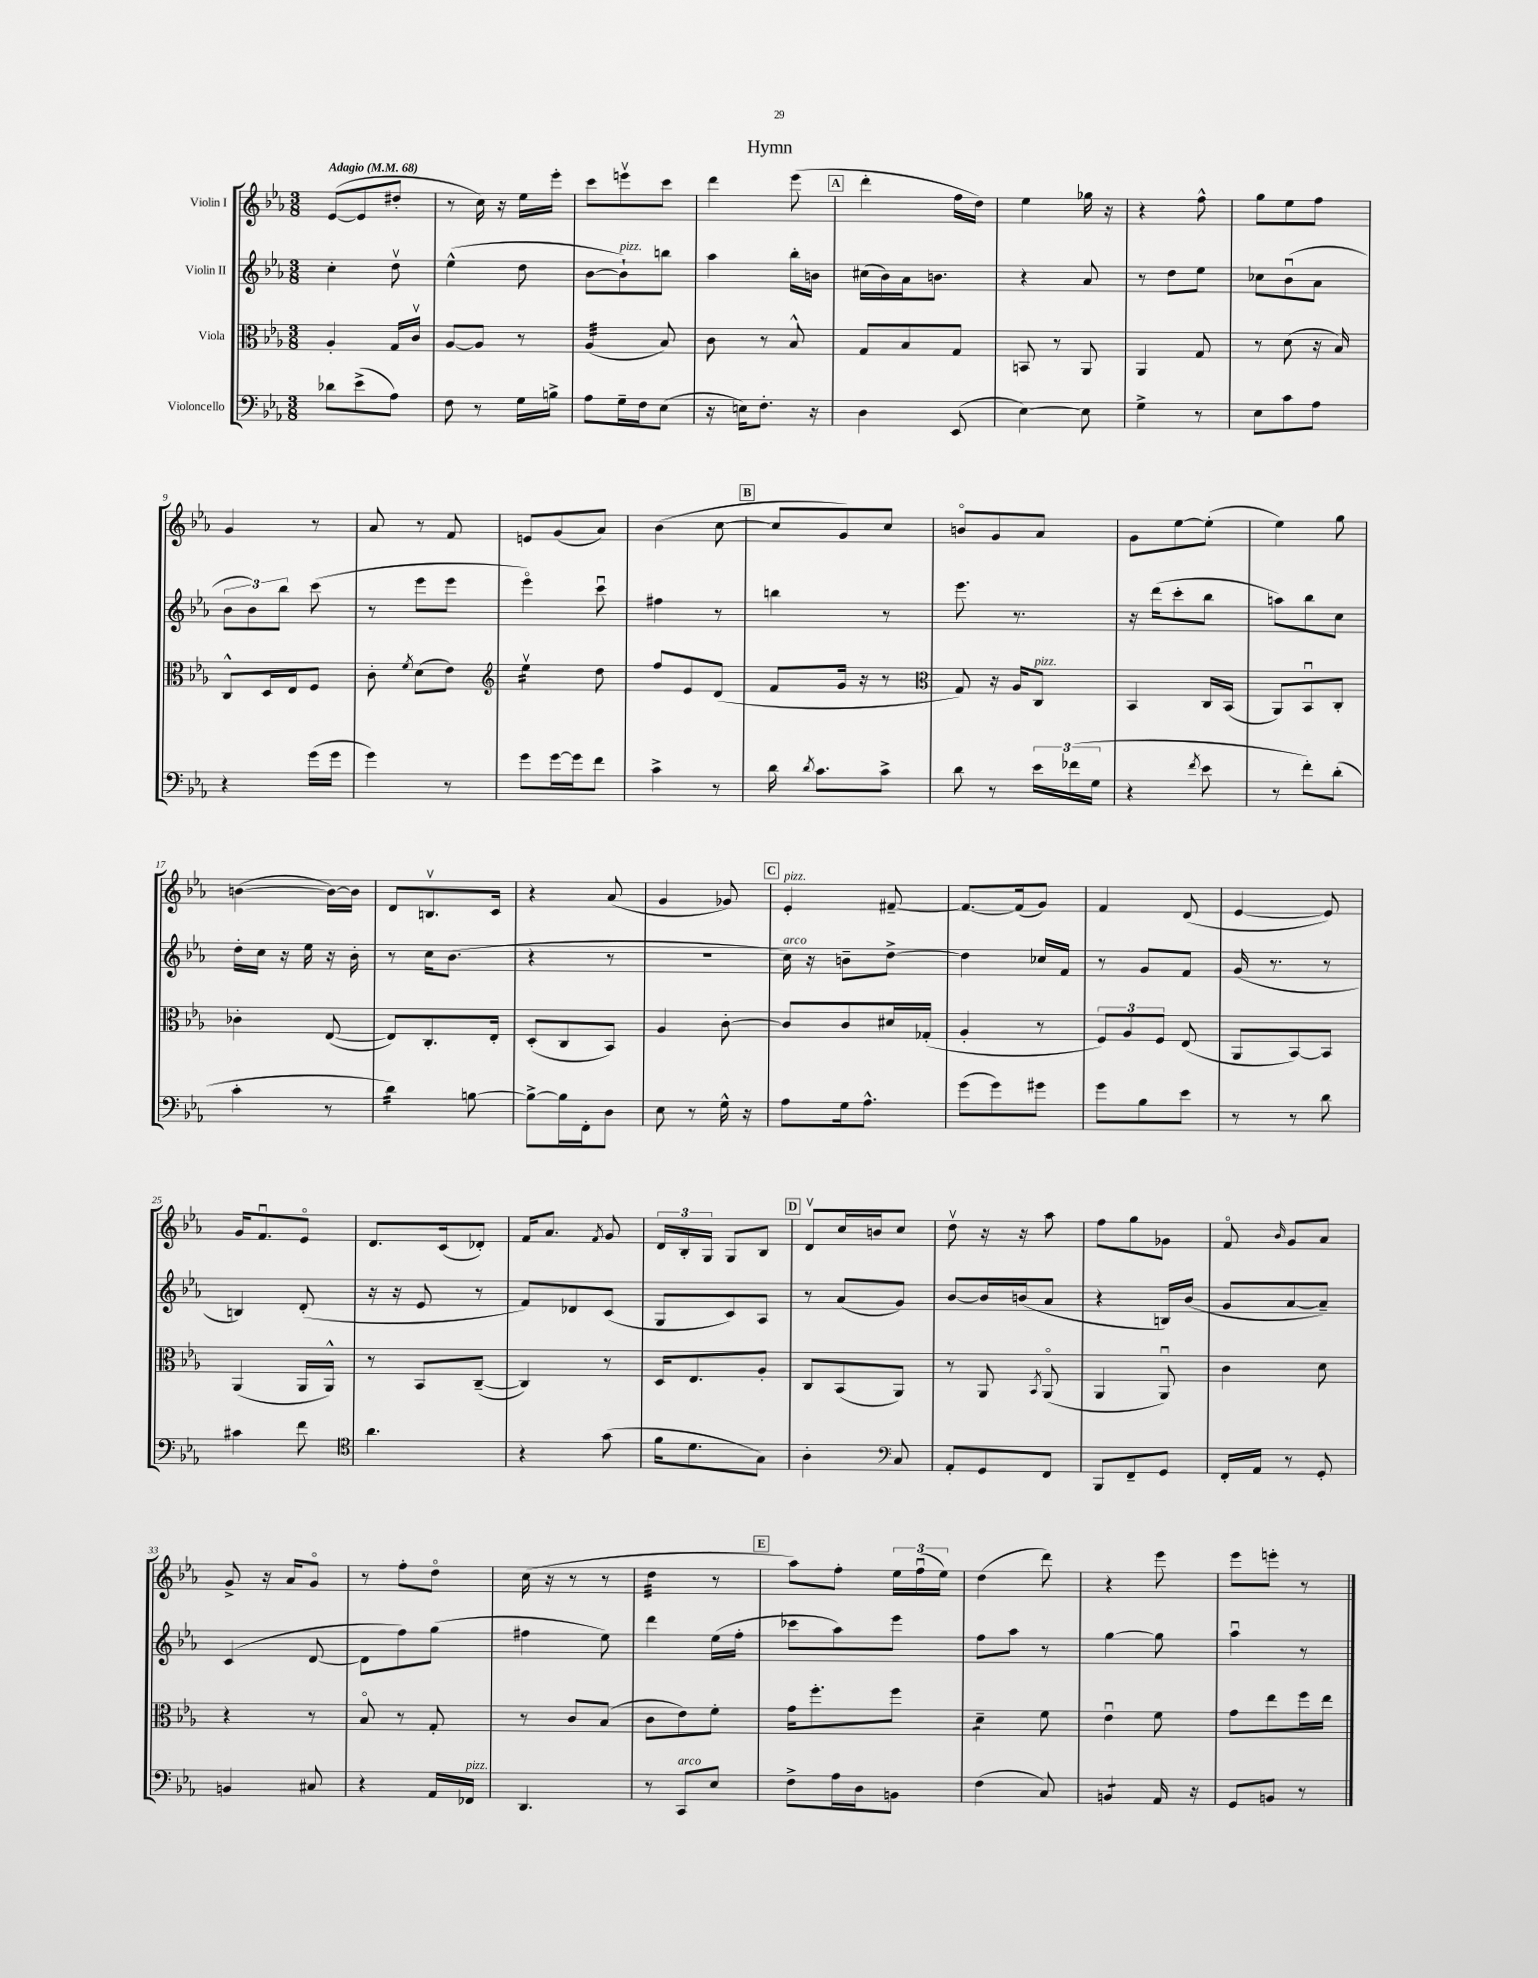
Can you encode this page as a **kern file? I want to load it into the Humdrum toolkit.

**kern	**kern	**kern	**kern
*staff4	*staff3	*staff2	*staff1
*clefF4	*clefC3	*clefG2	*clefG2
*k[b-e-a-]	*k[b-e-a-]	*k[b-e-a-]	*k[b-e-a-]
*M3/8	*M3/8	*M3/8	*M3/8
*MM68	*MM68	*MM68	*MM68
8d-\L	4A-'/	4cc'\	([8e-/L
(8e-^\	.	.	8e-/]
8A-\J)	16G/LL	8ddv\	8dd#'/J
.	16cv/JJ	.	.
=	=	=	=
8F\	[8A-/L	(4ee-^^\	8r
8r	8A-/]J	.	16cc\)
.	.	.	16r
16G\LL	8r	8dd\	16ee-\LL
16B^\JJ	.	.	16eee-'\JJ
=	=	=	=
8A-\L	(4A-/	[8b-\L	8ccc\L
16G~\L	.	8b-`\])	8eeev\
16F\J	.	.	.
(8E-\J	8B-/)	8bb\J	8ccc\J
=	=	=	=
16r	8c\	4aa-\	4ddd\
16E\LK)	.	.	.
8.F'\J	8r	.	.
.	8B-^^/	16bb-'\LL	(8eee-\
16r	.	16b\JJ	.
=	=	=	=
4D\	8G/L	(16cc#\LL	4ddd'\
.	.	16b-\)	.
.	8B-/	16a-\J	.
.	.	8.b\J	.
(8EE-/	8G/J	.	16ff\LL
.	.	.	16dd\JJ)
=	=	=	=
[4E-\)	8BB/	4r	4ee-\
.	8r	.	.
8E-\]	8AA-/	8a-/	16gg-\
.	.	.	16r
=	=	=	=
4G^\	4AA-/	8r	4r
.	.	8dd\L	.
8r	8G/	8ee-\J	8ff^^\
=	=	=	=
8E-\L	8r	8cc-\L	8gg\L
8c\	(8d\	(8b-u\	8ee-\
8A-\J	16r	8a-\J	8ff\J
.	16B-/)	.	.
=	=	=	=
4r	8C^^/L	12b-\L	4g/
.	.	12b-\)	.
.	16D/L	.	.
.	.	12bb-\J	.
.	16E-/J	.	.
(16g\LL	8F/J	(8ccc\	8r
16g\JJ	.	.	.
=	=	=	=
4g\)	8c'\	8r	8a-/
.	8qf/	.	.
.	(8d\L	8eee-\L	8r
8r	8e-\J)	8eee-\J	8f/
=	=	=	=
*	*clefG2	*	*
8g\L	4ee-v\	4eee-o\)	8e/L
[16g\L	.	.	(8g/
16g\]J	.	.	.
8f\J	8dd\	8cccu\	8a-/J)
=	=	=	=
4c^\	8ff/L	4ff#\	(4b-\
.	8e-/	.	.
8r	(8d/J	8r	[8cc\
=	=	=	=
16d\	8f/L	4bb\	8cc/]L
8qd/	.	.	.
8.c\L	.	.	.
.	16g/Jk	.	8g/)
.	16r	.	.
8c^\J	8r	8r	8cc/J
=	=	=	=
*	*clefC3	*	*
8d\	8G/)	8.eee-\	8bo/L
8r	16r	.	8g/
.	16A-/LK	8.r	.
24e-\LL	8C/J	.	8a-/J
(24f-\	.	.	.
24G\JJ	.	.	.
=	=	=	=
4r	4BB-/	16r	8g\L
.	.	(16ddd\LK	.
.	.	8ccc'\	[8ee-\
8qf/	.	.	.
8e-\	16C/LL	8bb-\J	(8ee-'\]J
.	(16BB-/JJ	.	.
=	=	=	=
8r	8AA-/L)	8aa\L)	4ee-\)
8f'\L)	8BB-u/	8bb-\	.
(8d'\J	8C'/J	8cc\J	8gg\
=	=	=	=
4c'\	4c-'\	16dd'\LL	([4b\
.	.	16cc\JJ	.
.	.	16r	.
.	.	16ee-\	.
8r	([8E-/	16r	16b\_LL)
.	.	16b-'\	16b\]JJ
=	=	=	=
4d\)	8E-/]L)	8r	8d/L
.	8.C'/	16cc\LK	8.Bv/
.	.	(8.b-\J	.
[8B\	.	.	.
.	16E-'/Jk	.	16c/Jk
=	=	=	=
8B^\_L	(8D'/L	4r	4r
16B\]L	8C/	.	.
16FF'\J	.	.	.
8D\J	8BB-/J)	8r	(8a-/
=	=	=	=
8E-\	4A-/	4.r	4g/
8r	.	.	.
16G^^\	[8c'\	.	8g-/)
16r	.	.	.
=	=	=	=
8A-\L	8c/]L	16cc\)	4e-'/
.	.	16r	.
16G\k	8c/	8b~\L	.
8.A-^^\J	.	.	.
.	16d#/L	[8dd^\J	[8f#~/
.	(16G-'/JJ	.	.
=	=	=	=
(8g\L	4A-'/	4dd\]	8.f#/_L
8g\)	.	.	.
.	.	.	(16f#/]k
8g#\J	8r	16cc-/LL	8g/J)
.	.	16f/JJ	.
=	=	=	=
8g\L	12F/L)	8r	4f/
.	12A-/	.	.
8B-\	.	8g/L	.
.	12F/J	.	.
8e-\J	(8E-/	8f/J	(8d/
=	=	=	=
8r	8AA-/L	(16g/	[4e-/
.	.	8.r	.
8r	[8BB-/)	.	.
8d\	8BB-/]J	8r	8e-/])
=	=	=	=
4c#\	(4AA-/	4B/)	16g/LK
.	.	.	8.fu/
8f\	16AA-/LL	(8d'/	8e-o/J
.	16AA-^^/JJ)	.	.
=	=	=	=
*clefC4	*	*	*
4.a-\	8r	16r	8.d/L
.	.	16r	.
.	8BB-/L	8e-/	.
.	.	.	(16c/k
.	([8C~/J	8r	8d-'/J)
=	=	=	=
4r	4C/])	8f/L)	16f/LK
.	.	.	8.a-/J
.	.	8d-/	.
.	.	.	8qf/
(8g\	8r	(8c/J	8g/
=	=	=	=
16f\LK	16D/LK	8G/L	24d/LL
.	.	.	24B-'/
8.d\	8.E-/	.	.
.	.	.	24G/JJ
.	.	8c/)	8G/L
8G\J)	8A-'/J	8A-/J	8B-/J
=	=	=	=
4A-'\	8C/L	8r	8dv/L
.	(8BB-/	(8a-/L	16cc/L
.	.	.	16b/J
*clefF4	*	*	*
8C/	8AA-/J)	8g/J)	8cc/J
=	=	=	=
8AA-'/L	8r	[8b-/L	8ddv\
8GG/	8AA-/	16b-/]L	16r
.	.	(16b/J	16r
.	8qBB-/	.	.
8FF/J	(8AA-o/	8a-/J	8aa-\
=	=	=	=
8BBB-/L	4AA-/	4r	8ff\L
8FF~/	.	.	8gg\
8GG/J	8AA-u/)	16B/LL)	8g-\J
.	.	(16b-/JJ	.
=	=	=	=
16FF'/LL	4c\	8g/L	8fo/
16AA-/JJ	.	.	.
.	.	.	16qqb-/
8r	.	[8a-/	8g/L
8GG'/	8d\	8a-~/]J)	8a-/J
=	=	=	=
4BB/	4r	(4c/	8g^/
.	.	.	16r
.	.	.	16a-/LK
8C#/	8r	[8d/	8go/J
=	=	=	=
4r	8B-o/	8d\]L	8r
.	8r	8ff\)	8ff'\L
16AA-/LL	8G'/	(8gg\J	8ddo\J
16FF-/JJ	.	.	.
=	=	=	=
4.DD/	8r	4ff#\	(16cc\
.	.	.	16r
.	8c/L	.	8r
.	(8B-/J	8ee-\)	8r
=	=	=	=
8r	8c\L	4ddd\	4dd\
8CC/L	8e-\)	.	.
8E-/J	8f'\J	(16ee-\LL	8r
.	.	16ff'\JJ	.
=	=	=	=
8F^\L	16g\LK	8ccc-\L	8aa-\L)
.	8.ff'\	.	.
16A-\L	.	8aa-\)	8ff'\J
16D\J	.	.	.
8BB\J	8ff\J	8eee-\J	24ee-\LL
.	.	.	(24ffu\
.	.	.	24ee-\JJ)
=	=	=	=
(4F\	4d~\	8ff\L	(4dd\
.	.	8aa-\J	.
8C/)	8f\	8r	8ddd\)
=	=	=	=
4BB/	4e-u\	[4gg\	4r
16AA-/	8f\	8gg\]	8eee-\
16r	.	.	.
=	=	=	=
8GG/L	8g\L	4aa-u\	8eee-\L
8BB/J	8ee-\	.	8eee'\J
8r	16ff\L	8r	8r
.	16ee-\JJ	.	.
==	==	==	==
*-	*-	*-	*-
